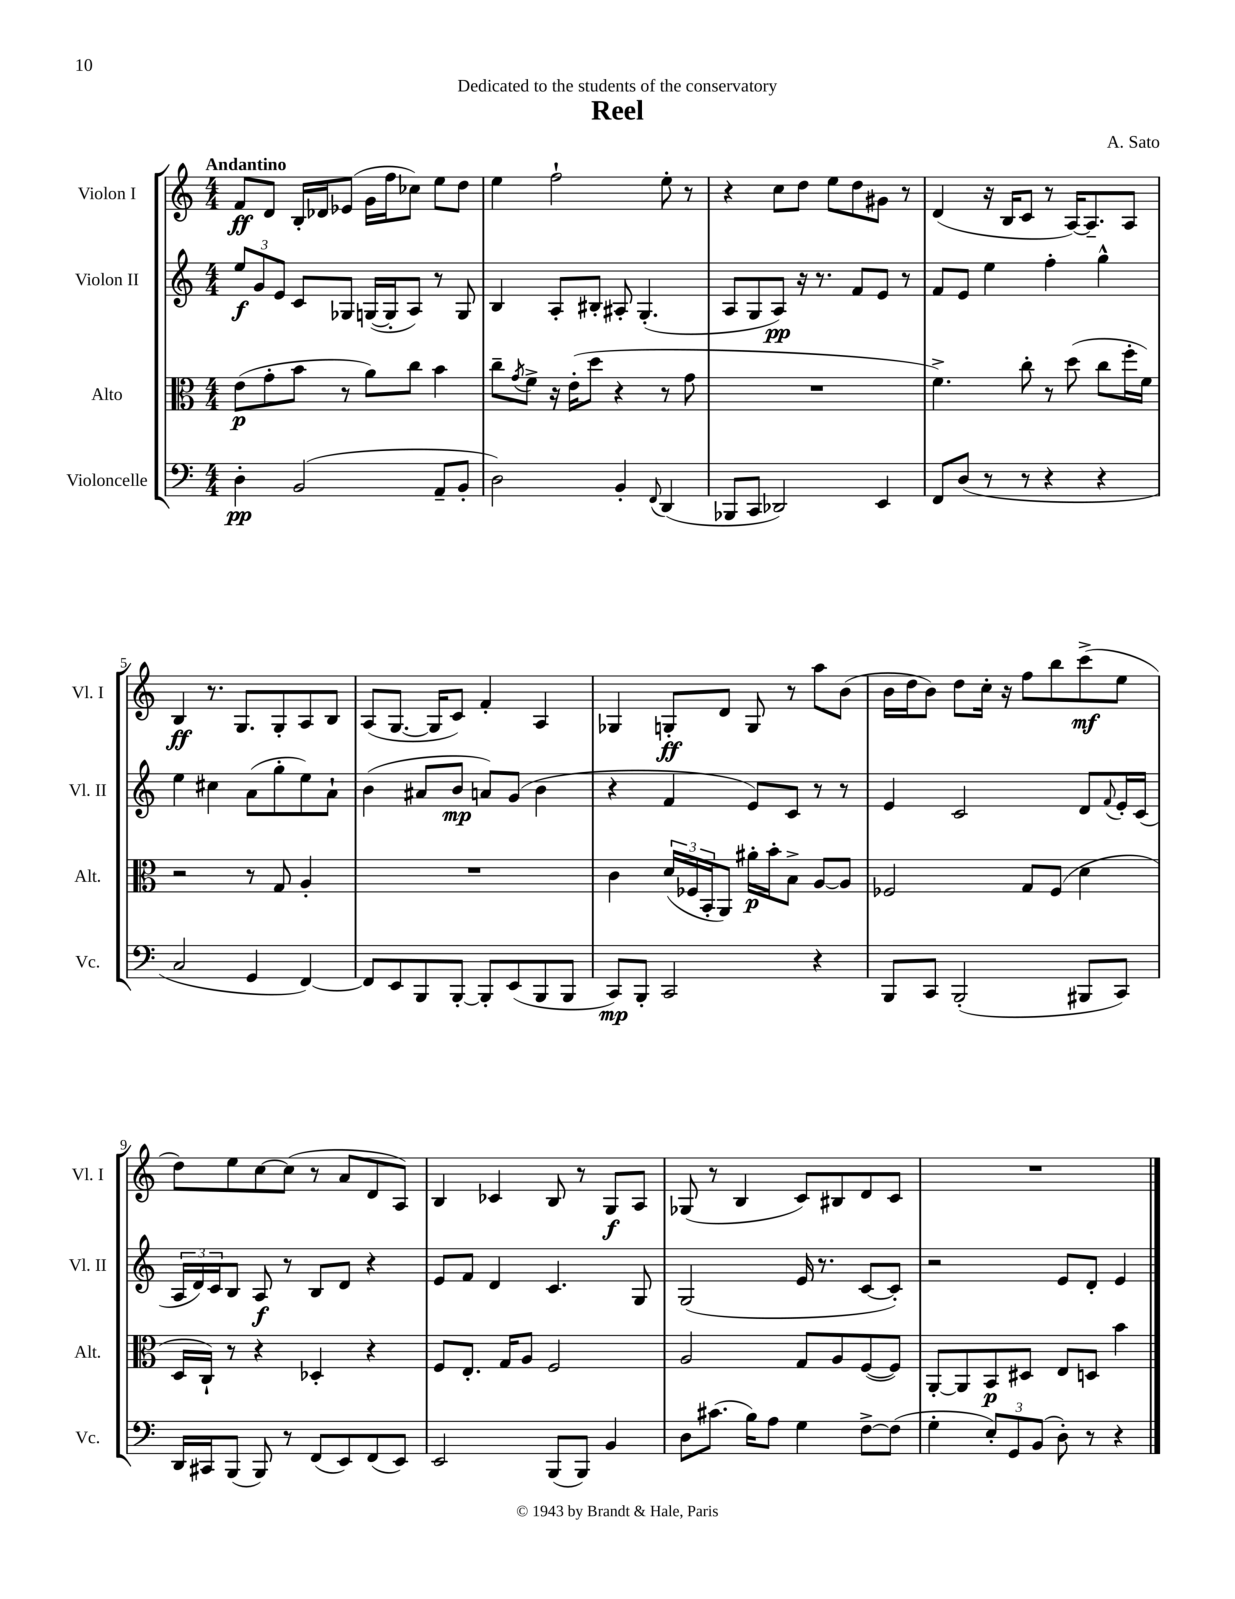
\header { title = "Reel" composer = "A. Sato" dedication = "Dedicated to the students of the conservatory" }
<<
\new StaffGroup <<
\new Staff = "s0" \with { instrumentName = "Violon I" shortInstrumentName = "Vl. I" } {
    \clef treble \key c \major \numericTimeSignature \time 4/4 \tempo "Andantino"
    f'8\ff d'8 b16-. des'16 ees'8( g'16 f''16 ces''8) e''8 d''8 |
    e''4 f''2-! e''8-. r8 |
    r4 c''8 d''8 e''8 d''8 gis'8 r8 |
    d'4( r16 b16 c'8 r8 a16~) a8.-- a8 |
    b4\ff r8. g8. g8-. a8 b8 |
    a8( g8.~ g16 c'8) f'4-. a4 |
    ges4 g8-.\ff d'8 g8 r8 a''8 b'8( |
    b'16 d''16 b'8) d''8 c''16-. r16 f''8 b''8 c'''8->\mf( e''8 |
    d''8) e''8 c''8~ c''8( r8 a'8 d'8 a8) |
    b4 ces'4 b8 r8 g8\f a8 |
    ges8( r8 b4 c'8) bis8 d'8 c'8 |
    R1 \bar "|." |
}
\new Staff = "s1" \with { instrumentName = "Violon II" shortInstrumentName = "Vl. II" } {
    \clef treble \key c \major \numericTimeSignature \time 4/4
    \tuplet 3/2 { e''8\f g'8 e'8 } c'8 ges8 g16~( g16-. a8) r8 g8 |
    b4 a8-. bis8-. ais8-. g4.-.( |
    a8 g8 a8\pp) r16 r8. f'8 e'8 r8 |
    f'8 e'8 e''4 f''4-. g''4-^ |
    e''4 cis''4 a'8( g''8-. e''8) a'8-! |
    b'4( ais'8 b'8\mp a'8) g'8( b'4 |
    r4 f'4 e'8) c'8 r8 r8 |
    e'4 c'2 d'8 \appoggiatura { f'8 } e'16-. c'16( |
    \tuplet 3/2 { a16 d'16) c'16 } b8 a8\f r8 b8 d'8 r4 |
    e'8 f'8 d'4 c'4. g8 |
    g2( e'16 r8. c'8~ c'8-.) |
    r2 e'8 d'8-. e'4 \bar "|." |
}
\new Staff = "s2" \with { instrumentName = "Alto" shortInstrumentName = "Alt." } {
    \clef alto \key c \major \numericTimeSignature \time 4/4
    e'8\p( g'8-. b'8 r8 a'8) c''8 b'4 |
    c''8-- \acciaccatura { g'8 } f'8-> r16 e'16-.( d''8 r4 r8 g'8 |
    R1 |
    f'4.->) c''8-. r8 d''8( c''8 f''16-. f'16) |
    r2 r8 g8 a4-. |
    R1 |
    c'4 \tuplet 3/2 { d'16( fes16 b,16-. } a,8) ais'16-.\p b'16-. b8-> a8~ a8 |
    fes2 g8 fes8( d'4 |
    d16 c16-!) r8 r4 des4-. r4 |
    f8 e8.-. g16 a8 f2 |
    a2 g8 a8 f8~( f8) |
    a,8~-. a,8 b,8\p dis8 e8 d8 b'4 \bar "|." |
}
\new Staff = "s3" \with { instrumentName = "Violoncelle" shortInstrumentName = "Vc." } {
    \clef bass \key c \major \numericTimeSignature \time 4/4
    d4-.\pp b,2( a,8-- b,8-. |
    d2) b,4-. \appoggiatura { f,8 } d,4( |
    bes,,8 c,8 des,2) e,4 |
    f,8 d8( r8 r8 r4 r4 |
    c2 g,4 f,4~) |
    f,8 e,8 b,,8 b,,8~-. b,,8-. e,8( b,,8 b,,8 |
    c,8\mp) b,,8-. c,2 r4 |
    b,,8 c,8 b,,2-.( bis,,8 c,8) |
    d,16 cis,16 b,,8( b,,8) r8 f,8( e,8) f,8( e,8) |
    e,2 b,,8( b,,8) b,4 |
    d8 cis'8.( b16) a8 g4 f8~-> f8( |
    g4-. \tuplet 3/2 { e8-.) g,8 b,8( } d8-.) r8 r4 \bar "|." |
}
>>
>>
